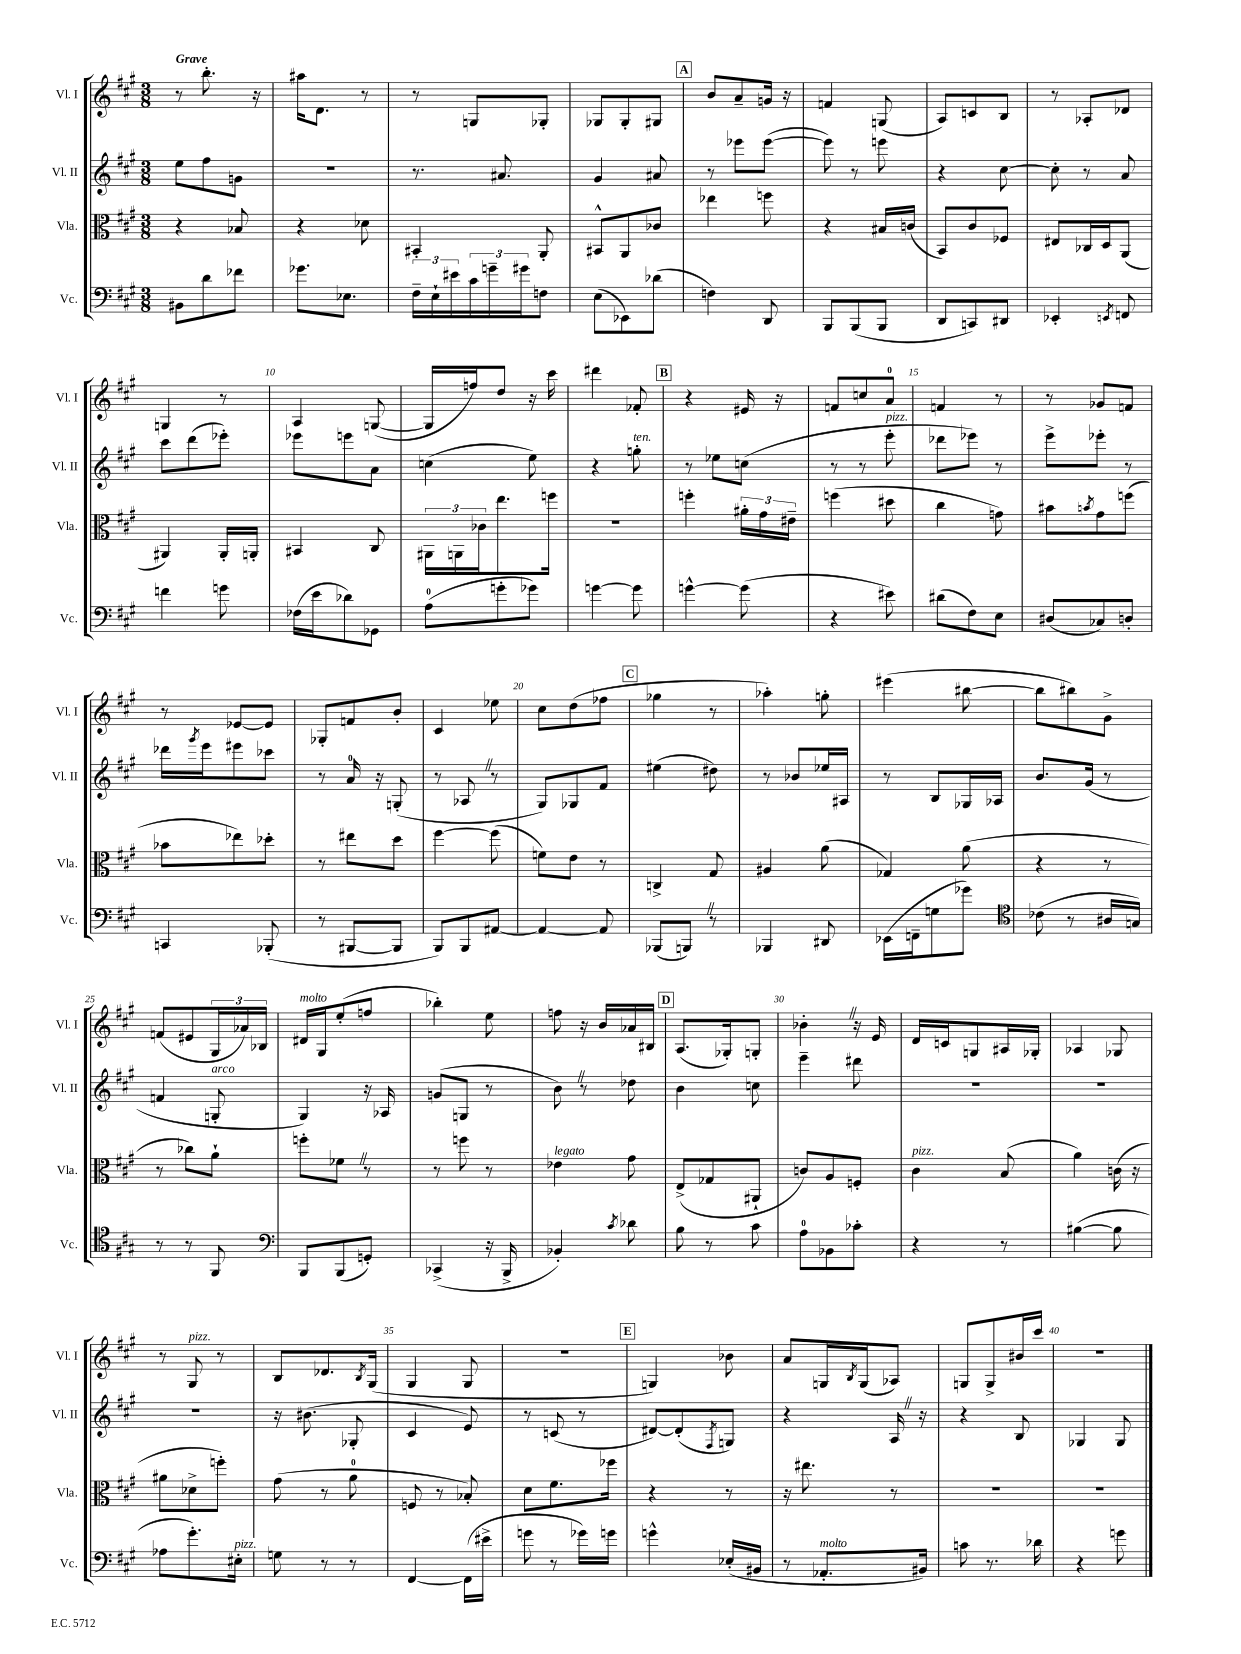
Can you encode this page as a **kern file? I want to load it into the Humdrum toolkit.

**kern	**kern	**kern	**kern
*staff4	*staff3	*staff2	*staff1
*clefF4	*clefC3	*clefG2	*clefG2
*k[f#c#g#]	*k[f#c#g#]	*k[f#c#g#]	*k[f#c#g#]
*M3/8	*M3/8	*M3/8	*M3/8
8BB#	4r	8ee	8r
8d	.	8ff#	8.bb'
8f-	8B-	8g	.
.	.	.	16r
=	=	=	=
8.g-	4r	4.r	16aa#
.	.	.	8.d
8.E-	.	.	.
.	8d-	.	8r
=	=	=	=
24F#~	4BB#'	8.r	8r
24E`	.	.	.
24e#	.	.	.
24c#	.	.	8G
24g~	.	.	.
.	.	8.a#	.
24g#	.	.	.
8F	8AA'	.	8G-'
=	=	=	=
(8E	8BB#^^	4g#	8G-
8EE-)	8AA	.	8G-'
(8d-	8c-	8a#	8G#
=	=	=	=
4F)	4ee-	8r	8b
.	.	8eee-	8a~
8DD	8ff	([8eee-	16g
.	.	.	16r
=	=	=	=
8BBB	4r	8eee-])	4f
(8BBB	.	8r	.
8BBB	16B#	8eee	(8G
.	(16c	.	.
=	=	=	=
8DD	8BB)	4r	8A)
8CC)	8c#	.	8c
8DD#	8F-	[8cc#	8B
=	=	=	=
4EE-'	8E#	8cc#']	8r
.	16C-	8r	8A-'
.	16D	.	.
8qEE	.	.	.
8FF	(8AA	8a	8d-
=	=	=	=
4f	4AA#)	8ccc#	4G
.	.	(8ddd	.
8g	16AA#'	8eee-')	8r
.	16AA'	.	.
=	=	=	=
(16F-	4BB#	8eee-	4A
16e	.	.	.
8d-)	.	8eee	.
8GG-	8C#	8a	([8G
=	=	=	=
(8A	24AA#	(4cc	16G]
.	24AA	.	.
.	.	.	16ff)
.	24c-	.	.
8g'	8.ee	.	8dd
8g-)	.	8ee)	16r
.	16ff	.	16ccc#
=	=	=	=
[4g	4.r	4r	4ddd#
8g]	.	8gg'	8f-'
=	=	=	=
[4g^^	4ff'	8r	4r
.	.	8ee-	.
(8g]	24a#'	(8cc	16e#
.	24g#	.	.
.	.	.	16r
.	24e#~	.	.
=	=	=	=
4r	(4ff	8r	8f
.	.	8r	8cc
8e#)	8dd#	8eee'	8a
=	=	=	=
(8d#	4cc#	8ddd-	4f
8F#)	.	8eee-)	.
8E	8g)	8r	8r
=	=	=	=
(8D#	8b#	8eee^	8r
.	8qb	.	.
8C-)	8g#	8eee-'	8g-
8D'	(8ff	8r	8f
=	=	=	=
4CC	8b-	16ddd-	8r
.	.	8qggg#	.
.	.	16eee	.
.	8ee-)	8eee#	[8e-
(8BBB-'	8dd-'	8ccc-	8e-]
=	=	=	=
8r	8r	8r	8G-'
[8BBB#	8ee#	16a	8f
.	.	16r	.
8BBB#]	8dd	(8G'	8b'
=	=	=	=
8BBB)	[4ff#	8r	4c#
8BBB	.	8A-	.
[8AA#	(8ff#]	8r	8ee-
=	=	=	=
4AA#_	8f)	8G#)	8cc#
.	8e	8G-	(8dd
8AA#]	8r	8f#	8ff-
=	=	=	=
(8BBB-	4C^	(4ee#	4gg-
8BBB)	.	.	.
8r	8G#	8dd#)	8r
=	=	=	=
4BBB-	4A#	8r	4aa-')
.	.	8b-	.
8DD#	(8a	16ee-	8gg'
.	.	16A#	.
=	=	=	=
(16EE-	4G-)	8r	(4eee#
16FF~	.	.	.
8G	.	8B	.
8g-)	(8a	16G-	[8bb#
.	.	16A-	.
=	=	=	=
*clefC4	*	*	*
(8c-	4r	8.b	8bb#]
8r	.	.	8bb#)
.	.	(16g#	.
16A#	8r	8r	8g#^
16G)	.	.	.
=	=	=	=
8r	8r	4f	(8f
8r	8cc-)	.	8e#
8FF#	8a`	8G'	24G#
.	.	.	24a-)
.	.	.	24B-
=	=	=	=
*clefF4	*	*	*
8BBB	8ff'	4G#)	16d#
.	.	.	16G#
(8BBB	8f-	.	(8ee'
8GG')	8r	16r	8ff
.	.	16A-	.
=	=	=	=
(4CC-^	8r	(8g	4bb-')
.	8ff	8G	.
16r	8r	8r	8ee
16BBB^	.	.	.
=	=	=	=
4BB-')	4e-	8b)	8ff
.	.	8r	16r
.	.	.	16b
8qc#	.	.	.
8d-	8g#	8dd-	16a-
.	.	.	16B#
=	=	=	=
8B	(8E^	4b	(8.A
8r	8G-	.	.
.	.	.	16G-')
8c#	8AA#`	8cc	8G'
=	=	=	=
8A	8c)	4eee~	4b-'
8BB-	8A	.	.
8c-'	8F'	8ddd#	16r
.	.	.	16e
=	=	=	=
4r	4c#	4.r	16d
.	.	.	16c
.	.	.	8G
8r	(8B	.	16A#
.	.	.	16G-'
=	=	=	=
([4B#	4a)	4.r	4A-
8B#]	(16c	.	8G-
.	16r	.	.
=	=	=	=
8A-	8a#	4.r	8r
8.g#')	8d-^	.	8G#
.	8ff')	.	8r
16E#'	.	.	.
=	=	=	=
8G	(8g#	16r	8B
.	.	(8.b#	.
8r	8r	.	8.d-
8r	8a	8G-'	.
.	.	.	8qB
.	.	.	(16G#
=	=	=	=
[4FF#	8F	4c#	4G#
.	8r	.	.
(16FF#]	8B-')	8e)	8G#
16e#^	.	.	.
=	=	=	=
8g	8d	8r	4.r
8r	8.f#	(8c	.
16g-)	.	8r	.
16g	16ff-	.	.
=	=	=	=
4g^^	4r	[8d#)	4G)
.	.	(8d#']	.
.	.	8qF#	.
(16E-'	8r	8G)	8b-
16BB#	.	.	.
=	=	=	=
8r	16r	4r	8a
.	8.ee#	.	.
8.AA-'	.	.	16G
.	.	.	8qB
.	.	.	(16G
.	8r	16A	8A-)
16BB#)	.	16r	.
=	=	=	=
8c	4.r	4r	8G
8.r	.	.	8G^
.	.	8B	16b#
16d-	.	.	16ccc#
=	=	=	=
4r	4.r	4G-	4.r
8g	.	8G-	.
==	==	==	==
*-	*-	*-	*-
